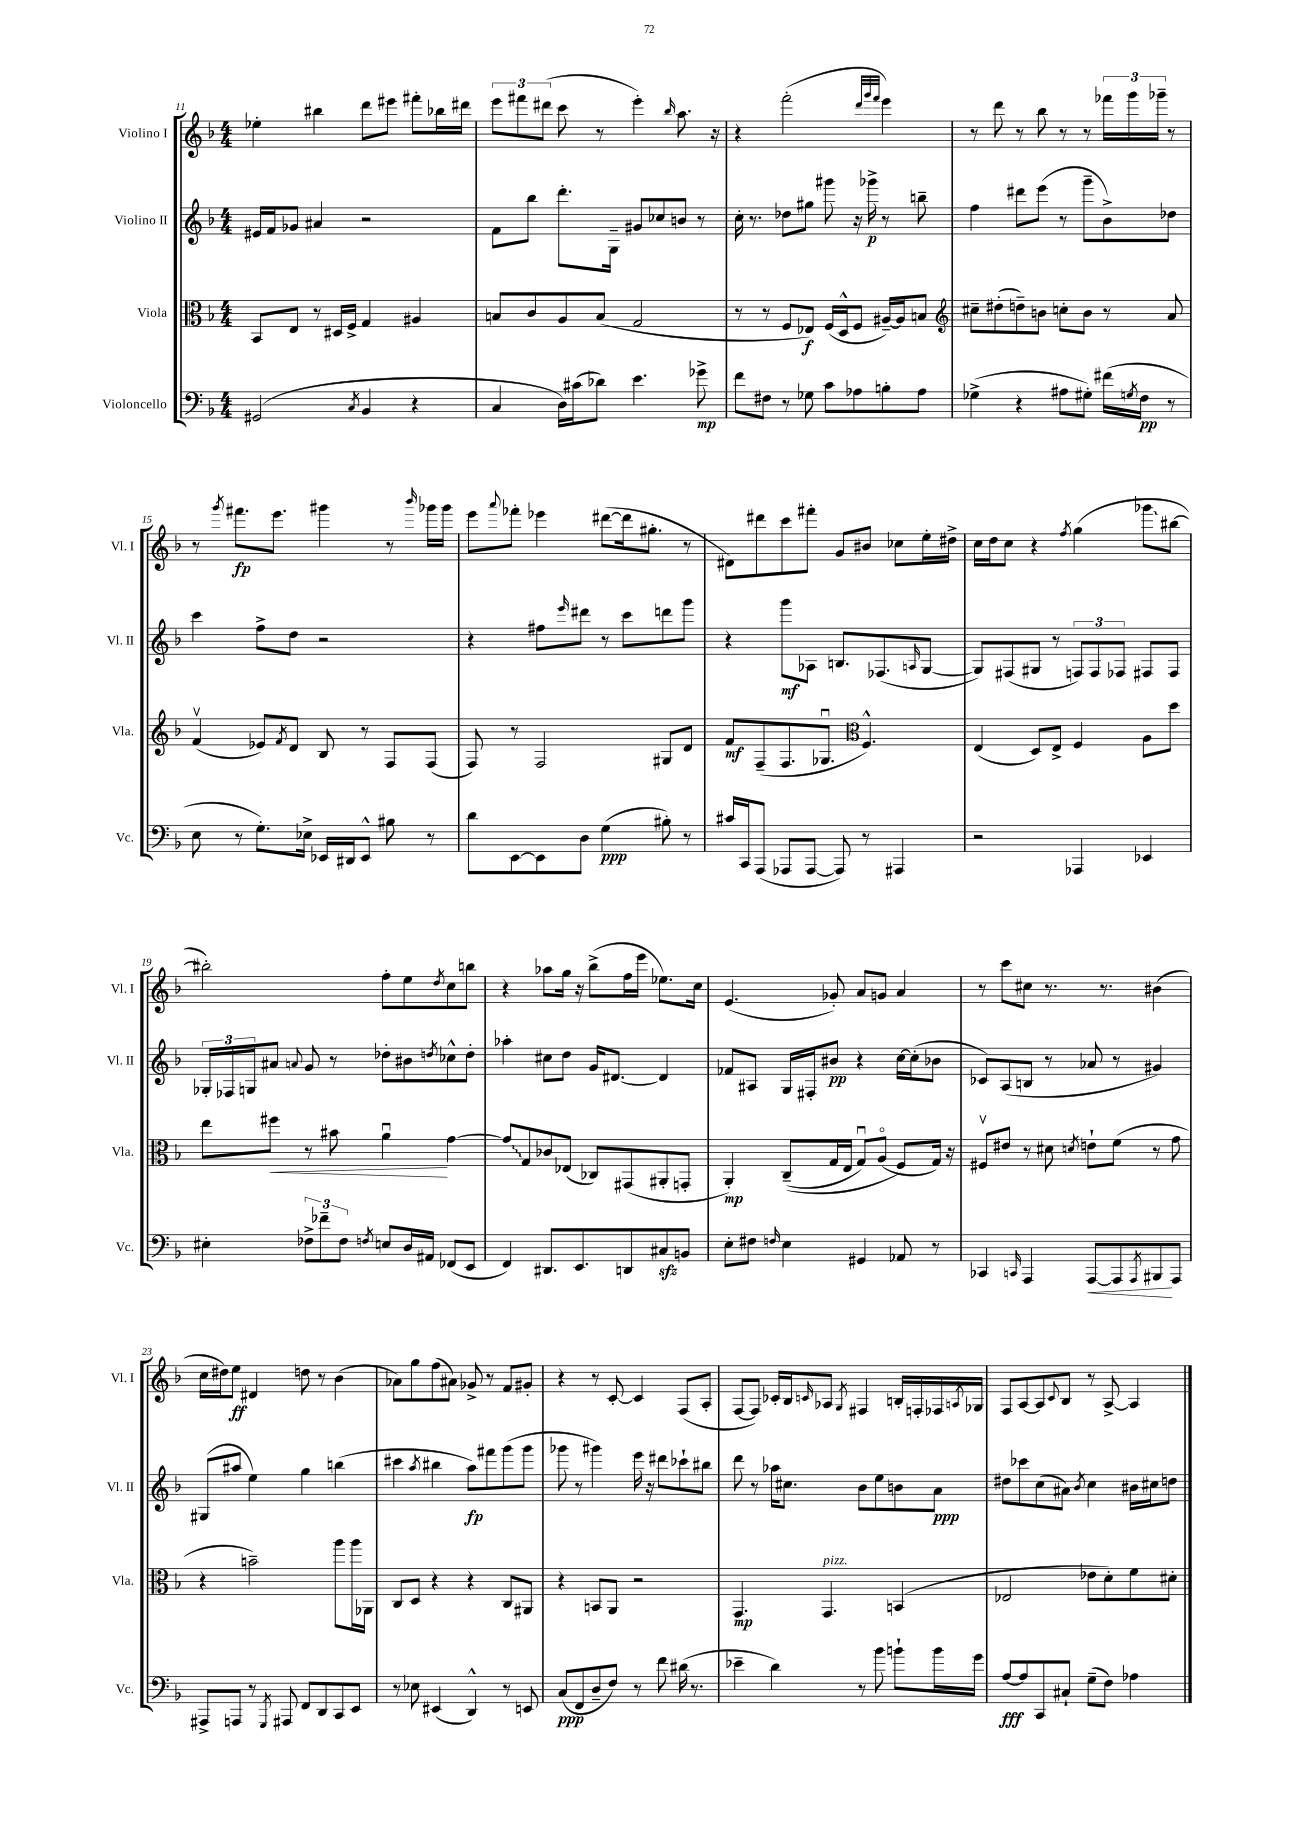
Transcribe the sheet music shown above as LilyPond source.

<<
\new StaffGroup <<
\new Staff = "s0" \with { instrumentName = "Violino I" shortInstrumentName = "Vl. I" } {
    \clef treble \key f \major \numericTimeSignature \time 4/4
    ees''4-. bis''4 d'''8 eis'''8 fis'''8-. bes''16 dis'''16 |
    \tuplet 3/2 { e'''8 fis'''8 dis'''8( } c'''8 r8 e'''4-.) \grace { bes''16 } a''8. r16 |
    r4 f'''2-.( \grace { d'''32 g'''32 f'''32 } e'''4) |
    r8 d'''8 r8 bes''8 r8 r8 \tuplet 3/2 { fes'''16 g'''16 ges'''16-- } r8 |
    r8 \acciaccatura { g'''8 } fis'''8.\fp e'''8. gis'''4 r8 \grace { bes'''16 } ges'''16 ges'''16 |
    e'''8 \appoggiatura { a'''8 } fes'''8-. ees'''4 dis'''8~( dis'''16 gis''8.-. r8 |
    dis'8) dis'''8 c'''8 fis'''8-. g'8 bis'8 ces''8 e''16-. dis''16-> |
    c''16 d''16 c''8 r4 \acciaccatura { f''8 } g''4( \once \override Glissando.style = #'zigzag ges'''8\glissando bis''8~ |
    bis''2-.) f''8-. e''8 \acciaccatura { d''8 } c''8 b''8 |
    r4 aes''8 g''16 r16 bes''8->( f''16 e'''16 ees''8.) c''16 |
    e'4.( ges'8-.) a'8 g'8 a'4 |
    r8 c'''8 cis''8 r8. r8. bis'4( |
    c''16 dis''16) e''8\ff dis'4 d''8 r8 bes'4( |
    aes'8) g''8 f''8( ais'8) ges'8-> r8 f'8 gis'8-. |
    r4 r8 c'8~-. c'4 f8( a8-. |
    f8~ f8) ces'16-. bes16 \grace { c'16 } aes8 \acciaccatura { g8 } fis4 b16-. f16-. fes16 \acciaccatura { a8 } ges16 |
    f8 a8~ a8 \appoggiatura { c'8 } bes8 r8 a8~-> a4 \bar "|." |
}
\new Staff = "s1" \with { instrumentName = "Violino II" shortInstrumentName = "Vl. II" } {
    \clef treble \key f \major \numericTimeSignature \time 4/4
    eis'16 f'16 ges'8 ais'4 r2 |
    f'8 bes''8 d'''8.-. g16-- gis'8 ces''8 b'8 r8 |
    c''16-. r8. des''8 gis''8 gis'''8 r16 ges'''16->\p r8 b''8-- |
    f''4 dis'''8 e'''8( r8 g'''8-- bes'8->) des''8 |
    c'''4 f''8-> d''8 r2 |
    r4 fis''8 \grace { e'''16 } dis'''8 r8 c'''8 d'''8 g'''8 |
    r4 g'''8\mf aes8 b8. fes8.( \grace { a16 } g8~ |
    g8) fis8( gis8 r8 \tuplet 3/2 { f8) f8 fes8 } fis8 fis8 |
    \tuplet 3/2 { ges16-. fes16 g16 } ais'8 \appoggiatura { a'8 } g'8 r8 des''8-. bis'8 \acciaccatura { d''8 } ces''8-^ d''8-. |
    aes''4-. cis''8 d''8 g'16 dis'8.~ dis'4 |
    fes'8 ais8 g16 fis16-. bis'8\pp r4 c''16~ c''16-.( bes'8 |
    ces'8) a8( b8 r8 aes'8 r8 gis'4) |
    gis8( ais''8 e''4) g''4 b''4( |
    cis'''4 \acciaccatura { a''8 } bis''4 a''8\fp) fis'''8 g'''8( g'''8 |
    ges'''8 r8 gis'''4) e'''16 r16 dis'''8 ces'''8-! bis''8 |
    d'''8 r8 aes''16 cis''8. bes'8 e''8 b'8 a'8\ppp |
    dis''8 ces'''8 c''8( ais'8) \acciaccatura { bes'8 } c''4 bis'16 cis''16 d''8 \bar "|." |
}
\new Staff = "s2" \with { instrumentName = "Viola" shortInstrumentName = "Vla." } {
    \clef alto \key f \major \numericTimeSignature \time 4/4
    bes,8 e8 r8 dis16 f16-> g4 ais4 |
    b8 c'8 a8 b8( g2 |
    r8 r8 f8 ees8\f) f16( d16-^ f8 ais16~--) ais16 b8 |
    \clef treble cis''8-- dis''8-.( d''8--) b'8 c''8-. b'8 r8 a'8 |
    f'4\upbow( ees'8) \acciaccatura { f'8 } d'8 bes8 r8 f8 f8( |
    f8) r8 f2 gis8 d'8 |
    f'8\mf f8--( f8. ges8.\downbow \clef alto f4.-^) |
    e4( d8) e8-> f4 a8 d''8 |
    e''8 fis''8\< r8 bis'8 a'4\downbow\! g'4~ |
    \once \override Glissando.style = #'zigzag g'8\glissando g8 ces'8 ees8( ces8) gis,8( ais,8-. g,8-. |
    a,4-.\mp) c8--(\( g16 e16 g8\downbow) a8\flageolet( f8\) g16) r16 |
    fis8\upbow eis'8 r8 dis'8 \acciaccatura { d'8 } e'8-! f'8( r8 g'8 |
    r4 b'2--) a''8 a''16 aes,16 |
    c8 d8 r4 r4 c8 ais,8 |
    r4 b,8 a,8 r2 |
    g,4.\mp g,4.^\markup { \italic "pizz." } b,4( |
    ees2 ees'8 d'8-.) f'8 dis'8-. \bar "|." |
}
\new Staff = "s3" \with { instrumentName = "Violoncello" shortInstrumentName = "Vc." } {
    \clef bass \key f \major \numericTimeSignature \time 4/4
    gis,2( \acciaccatura { c8 } bes,4 r4 |
    c4 d16) cis'16( des'8) e'4. ges'8->\mp |
    f'8 fis8 r8 ges8 c'8 aes8 b8-. aes8 |
    ges4->( r4 ais8 gis8-.) fis'16( \acciaccatura { g8 } f16\pp r8 |
    e8 r8 g8.-.) ees16-> ees,16 dis,16 ees,8-^ bis8 r8 |
    d'8 e,8~ e,8 d8 g4\ppp( bis8-.) r8 |
    cis'16 c,16 a,,8( aes,,8 aes,,8~ aes,,8) r8 ais,,4 |
    r2 aes,,4 ees,4 |
    eis4-. \tuplet 3/2 { fes8-> fes'8-- fes8 } \acciaccatura { f8 } e8 d16 ais,16 fes,8( e,8 |
    f,4) dis,8. e,8. d,8 cis8\sfz b,8 |
    e8-. fis8 \grace { f16 } e4 gis,4 aes,8 r8 |
    ces,4 \grace { c,16 } a,,4 a,,8~\< a,,8 \acciaccatura { a,,8 } bis,,8\! a,,8 |
    ais,,8-> a,,8 r8 \acciaccatura { g,,8 } ais,,8 f,8 d,8 c,8 e,8 |
    r8 ees8 eis,4( d,4-^) r8 e,8 |
    c8\ppp( f,8 d8-- f8) r8 f'8 dis'16( r8. |
    ees'4-- d'4) r8 bes'8 b'8-! b'16 g'16 |
    a8~\fff a8 c,8 cis8-! g8--( f8) aes4 \bar "|." |
}
>>
>>
\layout { \context { \Score currentBarNumber = #11 } }
